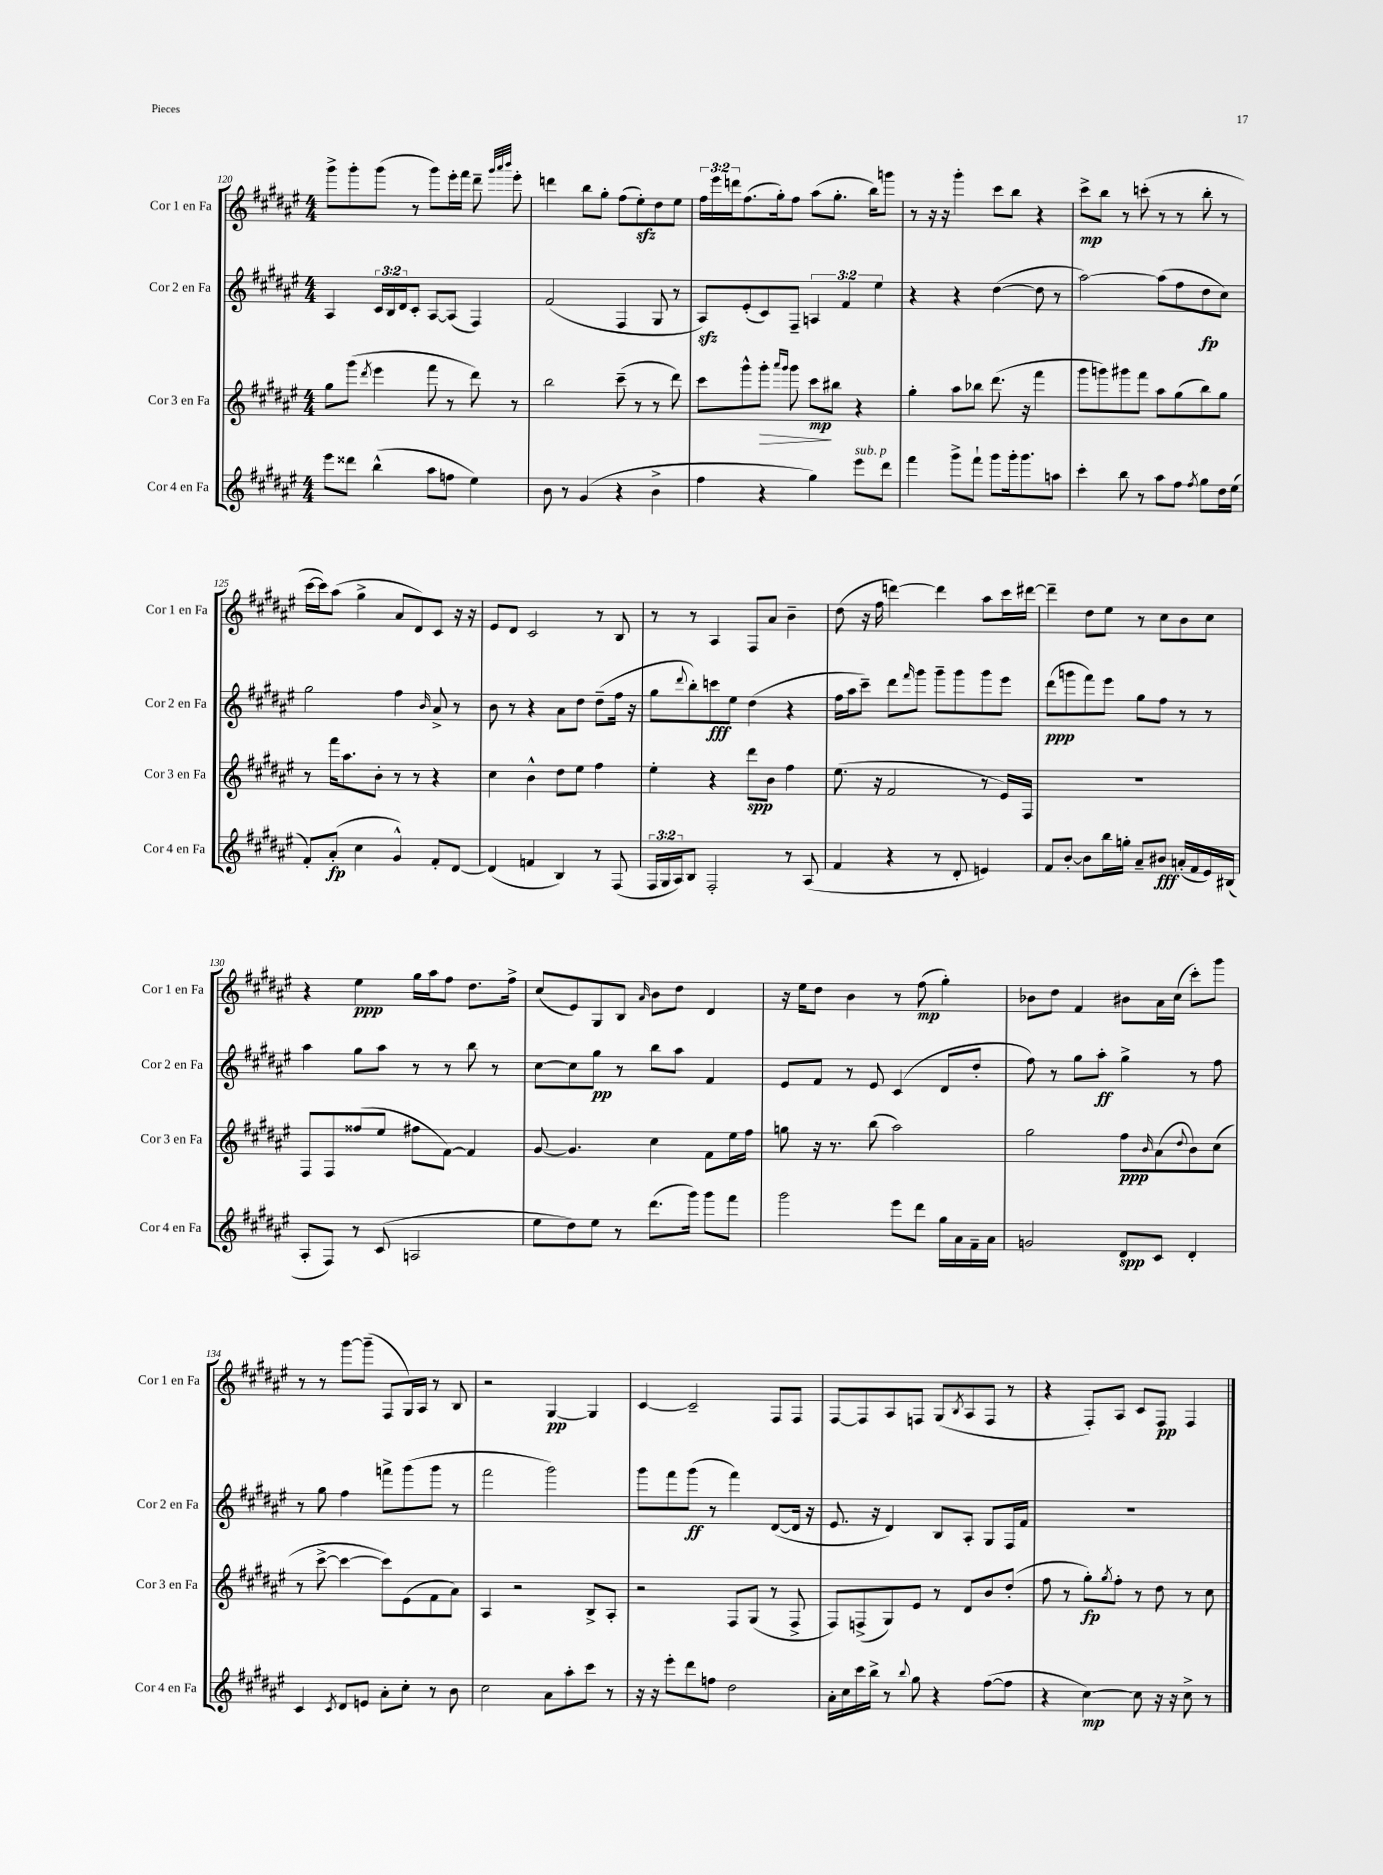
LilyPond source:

<<
\new StaffGroup <<
\new Staff = "s0" \with { instrumentName = "Cor 1 en Fa" shortInstrumentName = "Cor 1 en Fa" } {
    \clef treble \key fis \major \numericTimeSignature \time 4/4 \override Staff.TupletNumber.text = #tuplet-number::calc-fraction-text
    gis'''8-> gis'''8-. gis'''8( r8 gis'''8) eis'''16-. fis'''16 dis'''8-- \grace { gis'''32 ais'''32 b'''32 } eis'''8-. |
    d'''4 b''8 gis''8-. fis''8( eis''8-.\sfz) dis''8 eis''8 |
    \tuplet 3/2 { fis''16 eis'''16 d'''16 } fis''8.( gis''16-.) fis''8 ais''8( gis''8.-. b''16) g'''8 |
    r8 r16 r16 gis'''4-. cis'''8 b''8 r4 |
    cis'''8->\mp b''8 r8 c'''8-.( r8 r8 b''8-. r8 |
    cis'''16~ cis'''16) ais''8( gis''4-> ais'8 dis'8) cis'8 r16 r16 |
    eis'8 dis'8 cis'2 r8 b8 |
    r8 r8 ais4 fis8 ais'8 b'4-- |
    dis''8( r16 fis''16 d'''4~) d'''4 ais''8 cis'''16 dis'''16~ |
    dis'''4-- dis''8 eis''8 r8 cis''8 b'8 cis''8 |
    r4 eis''4\ppp gis''16 ais''16 fis''8 dis''8. fis''16-> |
    cis''8( eis'8) gis8 b8 \grace { ais'16 } b'8 dis''8 dis'4 |
    r16 eis''16 dis''8 b'4 r8 fis''8\mp( gis''4-.) |
    bes'8 dis''8 fis'4 bis'8 ais'16 cis''16( cis'''8-.) gis'''8 |
    r8 r8 gis'''8~ gis'''8--( fis8 gis16) ais16 r8 b8 |
    r2 gis4~\pp gis4 |
    cis'4~ cis'2-- fis8 fis8 |
    fis8~ fis8 ais8 f8 gis8( \acciaccatura { b8 } ais8 f8 r8 |
    r4 fis8-.) ais8 cis'8 fis8\pp fis4 \bar "|." |
}
\new Staff = "s1" \with { instrumentName = "Cor 2 en Fa" shortInstrumentName = "Cor 2 en Fa" } {
    \clef treble \key fis \major \numericTimeSignature \time 4/4 \override Staff.TupletNumber.text = #tuplet-number::calc-fraction-text
    ais4 \tuplet 3/2 { cis'16 b16 dis'16 } cis'8-. ais8~ ais8( fis4) |
    fis'2( fis4 gis8 r8 |
    ais8\sfz) eis'8-.( cis'8) fis8-- \tuplet 3/2 { a4 fis'4 eis''4 } |
    r4 r4 dis''4~( dis''8 r8 |
    ais''2~) ais''8( fis''8 dis''8\fp cis''8) |
    gis''2 fis''4 \grace { b'16 } ais'8-> r8 |
    b'8 r8 r4 ais'8 dis''8 dis''8--( fis''16 r16 |
    gis''8 \appoggiatura { dis'''8 } b''8-.) c'''8\fff eis''8 dis''4( r4 |
    fis''16 ais''16 cis'''8--) dis'''8 \grace { fis'''16 } gis'''8 gis'''8-- gis'''8 gis'''8 eis'''8 |
    dis'''8\ppp( g'''8 fis'''8) eis'''8 gis''8 fis''8 r8 r8 |
    ais''4 gis''8 ais''8 r8 r8 b''8 r8 |
    cis''8~ cis''8 gis''8\pp r8 b''8 ais''8 fis'4 |
    eis'8 fis'8 r8 eis'8 cis'4( dis'8 dis''8-. |
    fis''8) r8 gis''8 ais''8-.\ff gis''4-> r8 fis''8 |
    r8 gis''8 fis''4 f'''8-> gis'''8( gis'''8 r8 |
    fis'''2 gis'''2) |
    gis'''8 fis'''8 gis'''8\ff( r8 fis'''4) dis'8~( dis'16 r16 |
    eis'8. r16 dis'4) b8 ais8-. gis8 fis16 fis'16 |
    R1 \bar "|." |
}
\new Staff = "s2" \with { instrumentName = "Cor 3 en Fa" shortInstrumentName = "Cor 3 en Fa" } {
    \clef treble \key fis \major \numericTimeSignature \time 4/4
    gis''8 gis'''8( \acciaccatura { dis'''8 } eis'''4 fis'''8 r8 dis'''8) r8 |
    b''2 cis'''8--( r8 r8 dis'''8) |
    cis'''8 gis'''8-^ gis'''8-.\> \grace { ais'''16 gis'''16 } gis'''8 cis'''8\mp\! bis''8 r4 |
    gis''4-. ais''8 bes''8 dis'''8.( r16 fis'''4 |
    gis'''8 g'''8) gis'''8 fis'''8 ais''8 gis''8( b''8) gis''8 |
    r8 fis'''16 ais''8. b'8-. r8 r8 r4 |
    cis''4 b'4-^ dis''8 eis''8 fis''4 |
    eis''4-. r4 dis'''8\spp b'8 fis''4 |
    eis''8.( r16 fis'2 r8 eis'16) fis16 |
    R1 |
    fis8 fis8 fisis''8( eis''8 fis''8 fis'8~) fis'4 |
    gis'8~ gis'4. cis''4 fis'8 eis''16 fis''16 |
    g''8 r16 r8. b''8( ais''2) |
    gis''2 fis''8\ppp \grace { b'16 } ais'8( \appoggiatura { dis''8 } b'8) cis''8( |
    r8 cis'''8~-> cis'''4~ cis'''8) eis'8( fis'8 ais'8) |
    ais4 r2 b8-> ais8-. |
    r2 fis8 gis8( r8 fis8-> |
    fis8) f8->( gis8) eis'8 r8 dis'8 b'8 dis''8-.( |
    fis''8 r8 gis''8-.\fp) \acciaccatura { gis''8 } fis''8-. r8 dis''8 r8 cis''8 \bar "|." |
}
\new Staff = "s3" \with { instrumentName = "Cor 4 en Fa" shortInstrumentName = "Cor 4 en Fa" } {
    \clef treble \key fis \major \numericTimeSignature \time 4/4 \override Staff.TupletNumber.text = #tuplet-number::calc-fraction-text
    eis'''8 disis'''8 b''4-^( ais''8 f''8 eis''4) |
    b'8 r8 gis'4( r4 b'4-> |
    fis''4 r4 gis''4) eis'''8^\markup { \italic "sub. p" } dis'''8 |
    fis'''4 gis'''8-> fis'''8-! gis'''8 gis'''16-. gis'''8. a''8 |
    cis'''4-. b''8 r8 ais''8 fis''8 \acciaccatura { fis''8 } gis''8 dis''16 eis''16( |
    fis'8-.) ais'8-.\fp( cis''4 gis'4-^) fis'8-. dis'8~ |
    dis'4( f'4 b4) r8 fis8( |
    \tuplet 3/2 { fis16 gis16 ais16) } b8 fis2-. r8 ais8( |
    fis'4 r4 r8 dis'8-. e'4) |
    fis'8 b'8~-. b'8 b''16 g''16-. ais'8-- bis'8\fff a'16-.( fis'16 eis'16) bis16( |
    ais8-. fis8) r8 cis'8( a2 |
    eis''8 dis''8) eis''8 r8 dis'''8.( gis'''16) gis'''8 fis'''8 |
    gis'''2 eis'''8 dis'''8 gis''16 ais'16 fis'16-- ais'16 |
    g'2 dis'8\spp cis'8 dis'4-. |
    cis'4 \acciaccatura { cis'8 } dis'8 e'8 ais'8-. cis''8-. r8 b'8 |
    cis''2 ais'8 ais''8-. cis'''8 r8 |
    r16 r16 eis'''8-. dis'''8 f''8 dis''2 |
    ais'16-. cis''16 cis'''16 b''16-> r8 \appoggiatura { b''8 } gis''8 r4 fis''8~( fis''8 |
    r4 cis''4~\mp) cis''8 r16 r16 cis''8-> r8 \bar "|." |
}
>>
>>
\layout { \context { \Score currentBarNumber = #120 } }
